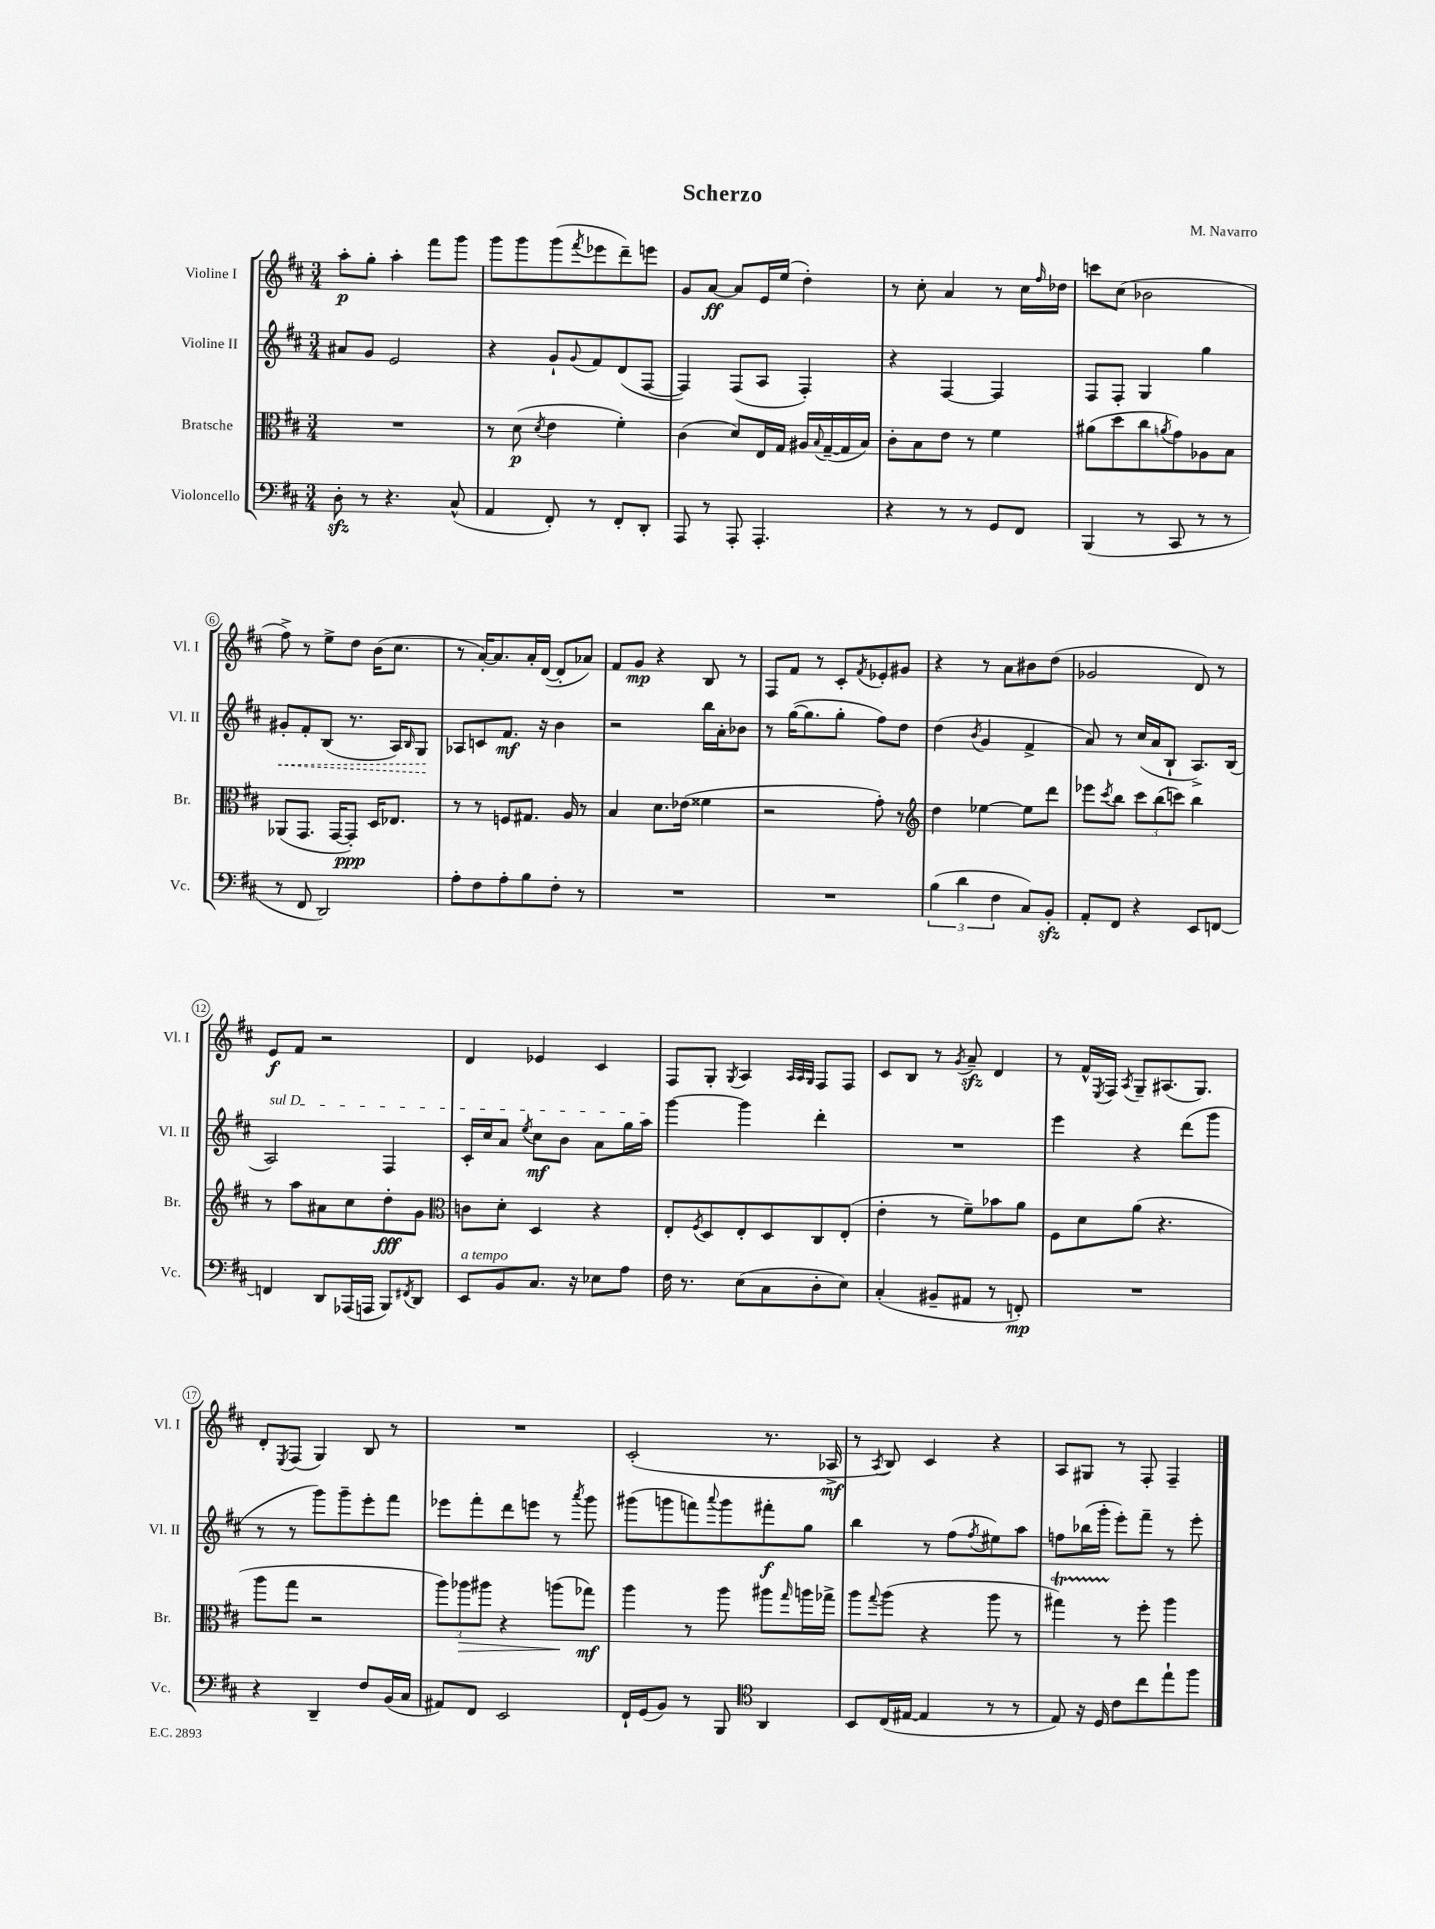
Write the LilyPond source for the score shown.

\header { title = "Scherzo" composer = "M. Navarro" }
<<
\new StaffGroup <<
\new Staff = "s0" \with { instrumentName = "Violine I" shortInstrumentName = "Vl. I" } {
    \clef treble \key d \major \numericTimeSignature \time 3/4
    a''8-.\p g''8-. a''4-. fis'''8 g'''8 |
    g'''8 g'''8 g'''8( \acciaccatura { fis'''8 } ees'''8 d'''8--) e'''8 |
    g'8 a'8~\ff a'8 e'16 e''16( d''4-.) |
    r8 cis''8-. a'4 r8 cis''16 \grace { fis''16 } des''16 |
    c'''8 cis''8( bes'2 |
    fis''8->) r8 e''8-> d''8 b'16( cis''8. |
    r8 a'16~-.) a'8. a'16-. d'16~( d'8-. aes'8) |
    fis'8 g'8\mp r4 b8 r8 |
    fis8 fis'8 r8 cis'8-. \acciaccatura { fis'8 } ees'8-. gis'8 |
    r4 r8 a'8 bis'8 d''8( |
    ges'2 d'8) r8 |
    e'8\f fis'8 r2 |
    d'4 ees'4 cis'4 |
    fis8 g8-. \acciaccatura { g8 } a4 \grace { a32 a32 g32 } fis8 fis8 |
    cis'8 b8 r8 \acciaccatura { g'8 } a'8--\sfz d'4 |
    r8 fis'16-^ \acciaccatura { e8 } fis16 \acciaccatura { a8 } g8-- ais8.( g8.) |
    d'8-. \acciaccatura { e8 } fis8( g4) b8 r8 |
    R2. |
    cis'2-.( r8. aes16->\mf |
    r8 \acciaccatura { a8 } b8) cis'4 r4 |
    a8 gis8 r8 fis8-. fis4-- \bar "|." |
}
\new Staff = "s1" \with { instrumentName = "Violine II" shortInstrumentName = "Vl. II" } {
    \clef treble \key d \major \numericTimeSignature \time 3/4
    ais'8 g'8 e'2 |
    r4 g'8-! \appoggiatura { g'8 } fis'8 d'8( fis8~ |
    fis4) fis8( a8 fis4-.) |
    r4 fis4~ fis4 |
    fis8 fis8-. g4 g''4 |
    \once \override Hairpin.style = #'dashed-line gis'8-.\< fis'8-. b8( r8. a16) \grace { b16 } g8\! |
    aes8 c'8 fis'8.\mf r16 b'4 |
    r2 b''16 a'16-. bes'8 |
    r8 g''16~( g''8. g''8-. fis''8) d''8 |
    d''4( \acciaccatura { b'8 } g'4 fis'4-> |
    a'8) r8 cis''16( a'16 b8-! a8.->) b16( |
    \once \override TextSpanner.bound-details.left.text = \markup { \italic "sul D" } a2\startTextSpan) fis4 |
    cis'16-. cis''16 a'8 \acciaccatura { e''8 } cis''8\mf b'8 a'8 g''16 a''16\stopTextSpan |
    g'''4~ g'''4 d'''4-. |
    R2. |
    e'''4 r4 d'''8( g'''8 |
    r8 r8 g'''8) g'''8-- e'''8-. fis'''8 |
    ees'''8 fis'''8-. d'''8 e'''8 r8 \acciaccatura { a'''8 } g'''8 |
    gis'''8( g'''8 f'''8) \appoggiatura { a'''8 } g'''8 fis'''8-.\f g''8 |
    b''4 r8 fis''8( \acciaccatura { fis''8 } eis''8) a''8 |
    f''8 bes''16( g'''16-. e'''8-.) fis'''8-- r8 e'''8-. \bar "|." |
}
\new Staff = "s2" \with { instrumentName = "Bratsche" shortInstrumentName = "Br." } {
    \clef alto \key d \major \numericTimeSignature \time 3/4
    R2. |
    r8 d'8\p( \acciaccatura { d'8 } e'4 fis'4-.) |
    cis'4( d'8) e16 g16 ais16 \appoggiatura { b8 } g16~--( g16 b16) |
    cis'8-. b8 e'8 r8 fis'4 |
    ais'8( d''8 cis''8 \acciaccatura { a'8 } g'8) aes8 b8 |
    aes,8( g,8. g,16~ g,8-.\ppp) d16 ees8. |
    r8 r8 f8 gis8. a16 r8 |
    b4 d'8. ees'16( fisis'4 |
    r2 g'8-.) r8 |
    \clef treble d''4 ees''4~ ees''8 d'''8 |
    ees'''8 \acciaccatura { cis'''8 } b''8 \tuplet 3/2 { cis'''8 b''8( c'''8) } b''4 |
    r8 a''8 ais'8 cis''8 d''8-.\fff g'8 |
    \clef alto c'8 d'8-. d4 r4 |
    e8-. \acciaccatura { fis8 } d8 e8-. d8 cis8 e8-.( |
    e'4-. r8 fis'8--) bes'8 a'8 |
    fis8 d'8 a'8( r4. |
    a''8 g''8 r2 |
    \tuplet 3/2 { a''8) aes''8\> ais''8 } r4 a''8\!( ges''8\mf) |
    a''4 r8 a''8 ais''8 \grace { g''16 } a''16 ges''16-> |
    a''8 \appoggiatura { g''8 } a''8( r4 a''8 r8 |
    gis''4\startTrillSpan) r8\stopTrillSpan fis''8-. a''4 \bar "|." |
}
\new Staff = "s3" \with { instrumentName = "Violoncello" shortInstrumentName = "Vc." } {
    \clef bass \key d \major \numericTimeSignature \time 3/4
    d8-.\sfz r8 r4. cis8-^( |
    a,4 fis,8-.) r8 fis,8-. d,8-. |
    a,,8 r8 a,,8-. a,,4.-. |
    r4 r8 r8 g,8 fis,8 |
    b,,4( r8 cis,8 r8 r8 |
    r8 fis,8 d,2) |
    a8-. fis8 a8-. b8 fis8-. r8 |
    R2. |
    R2. |
    \tuplet 3/2 { b4( d'4 fis4 } cis8) b,8-.\sfz |
    a,8-. fis,8 r4 e,8 f,8~ |
    f,4 d,8 aes,,16( a,,16 b,,8) \acciaccatura { fis,8 } d,8 |
    e,8^\markup { \italic "a tempo" } b,8 cis8. r16 ees8 a8 |
    fis16 r8. e8( cis8 d8-. e8) |
    cis4-.( bis,8-- ais,8 r8 f,8-.\mp) |
    R2. |
    r4 d,4-- fis8 b,16( cis16 |
    ais,8) fis,8 e,2 |
    fis,16-! g,16( b,8) r8 b,,8 \clef tenor a,4 |
    b,8 cis16( eis16~ eis4 r8 r8 |
    e8) r16 d16 cis'8 cis''8 e''8-! fis''8 \bar "|." |
}
>>
>>
\layout { \context { \Score \override BarNumber.stencil = #(make-stencil-circler 0.1 0.3 ly:text-interface::print) } }
